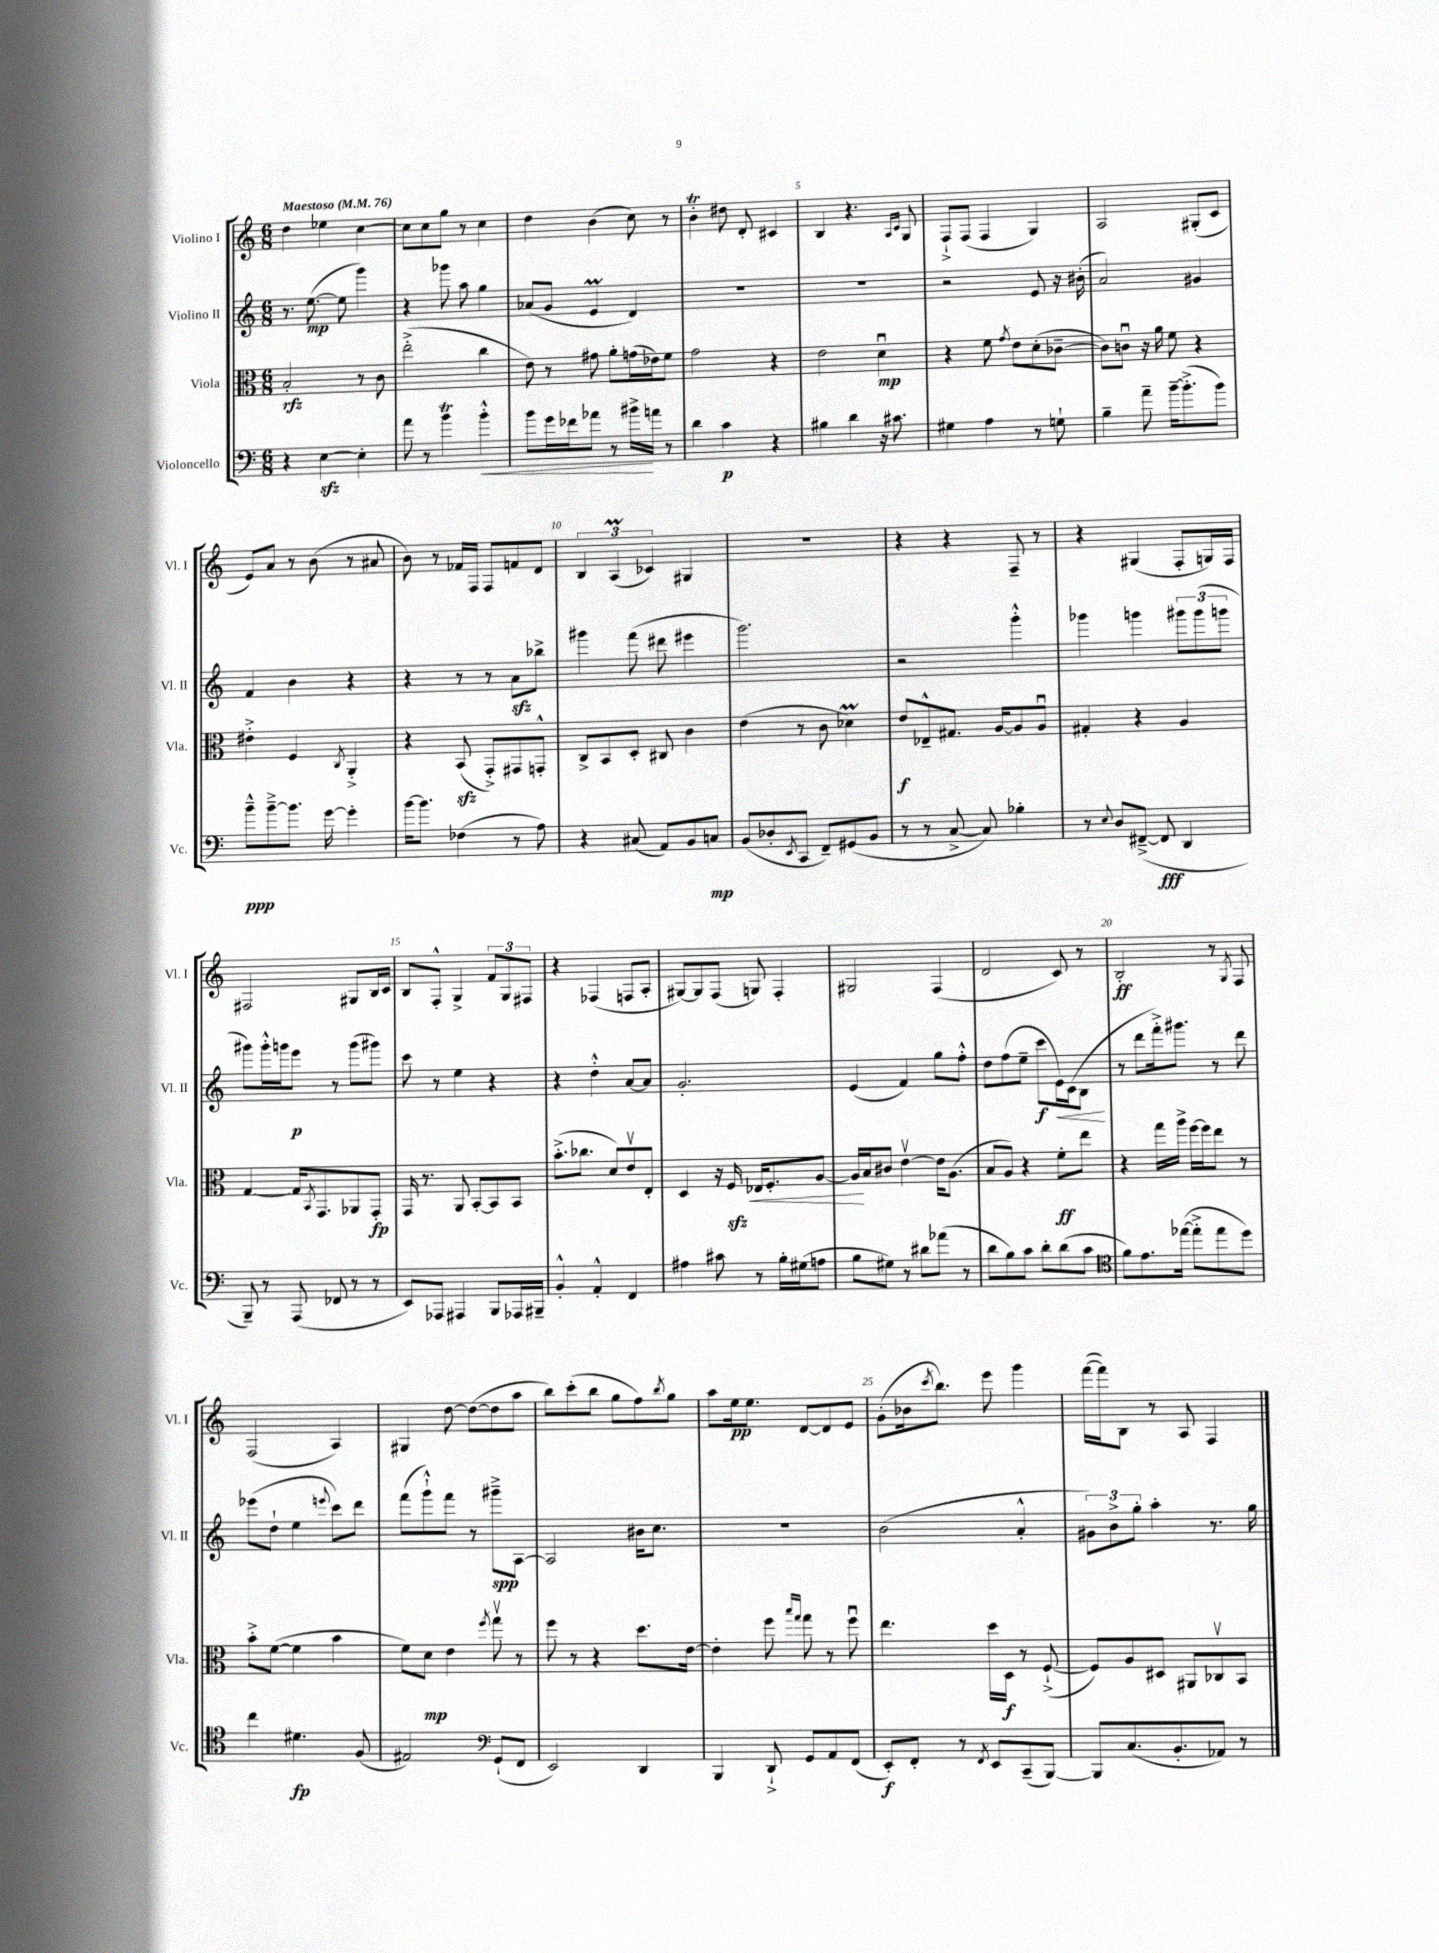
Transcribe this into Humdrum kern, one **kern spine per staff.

**kern	**kern	**kern	**kern
*staff4	*staff3	*staff2	*staff1
*clefF4	*clefC3	*clefG2	*clefG2
*k[]	*k[]	*k[]	*k[]
*M6/8	*M6/8	*M6/8	*M6/8
*MM76	*MM76	*MM76	*MM76
4r	2B'	8.r	4dd
.	.	([8.ee	.
[4E	.	.	4ee-
.	.	8ee]	.
4E']	8r	4ggg)	[4cc
.	8c	.	.
=	=	=	=
8a	(2ee'^	4r	8cc]
8r	.	.	8cc
4b	.	8ggg-	8gg
.	.	8aa	8r
4b'^^	4cc	4gg	4cc
=	=	=	=
8b	8e)	(8a-	4dd
16g	8r	8g	.
16f-	.	.	.
8a-	8g#	4e	(4b
8r	8a'	.	.
16b#^	(16g	4d)	8cc)
16a	16e-)	.	.
8r	8f	.	8r
=	=	=	=
4d	2g	2.r	4b'
4c	.	.	8dd#
.	.	.	8d'
4r	4r	.	4c#
=	=	=	=
4B#	2e	2.r	4B
4d	.	.	4.r
16r	4du	.	.
8.c#	.	.	.
.	.	.	16qqA
.	.	.	16qqc
.	.	.	8G
=	=	=	=
4G#	4r	2r	8F`^
.	.	.	(8F
4A	8f	.	4F
.	8qg	.	.
.	8e	.	.
8r	(8d'	8e	4G)
8G`	[8c-~	16r	.
.	.	(16b#'	.
=	=	=	=
4B~	8c-])	2a)	2A
.	8cu	.	.
8a~	16r	.	.
.	16a	.	.
[16b~	8f	.	.
(8.b'^]	.	.	.
.	4r	4g#	(8G#'
8b)	.	.	8c
=	=	=	=
8b~^^	4e#'^	4f	8e)
[8b~^	.	.	8a
8.b]	4F	4b	8r
.	.	.	(8b
[16g	.	.	.
.	8qC	.	.
4g']	4AA'^	4r	8r
.	.	.	8a#
=	=	=	=
[16b	4r	4r	8b)
8.b]	.	.	.
.	.	.	8r
(4F-	(8BB	8r	16f-
.	.	.	16F
.	8GG'^)	8r	8F
8r	8GG#	8a	8f
8A)	8GG'^^	8bb-^	8d
=	=	=	=
4r	8C^	4ggg#	6B
.	8BB	.	.
.	.	.	(6A
(8C#	8D'	(8fff	.
.	.	.	6c-)
8AA)	8C#	8ddd#	.
8BB	4c	4eee#	4G#
8C	.	.	.
=	=	=	=
(8BB	(4e	2.ggg)	2.r
8D-'	.	.	.
8qEE	.	.	.
8CC	8r	.	.
8FF~)	8c	.	.
(8GG#	4d-)	.	.
8BB	.	.	.
=	=	=	=
8r	8e	2r	4r
8r	8E-~^^	.	.
[8C^	8.G#	.	4r
8C])	.	.	.
.	[16A	.	.
4B-'	8A]	4ggg'^^	8F~
.	8Au	.	8r
=	=	=	=
8r	4G#'	4ggg-	4r
8qqE	.	.	.
8D	.	.	.
([8FF#~^	4r	4ggg	(4G#
8FF#]	.	.	.
4DD	4A	12ggg#	8F'
.	.	(12ggg#	.
.	.	.	16G)
.	.	12ggg	.
.	.	.	16F
=	=	=	=
8BBB~)	[4G	8ggg#)	2F#
8r	.	16ggg#'^^	.
.	.	16ggg	.
(8AAA	16G]	8eee	.
.	8qBB	.	.
.	8.GG	.	.
8FF-	.	8r	.
8r	8AA-	(8ggg	8G#
8r	8GG'	8ggg#)	16B
.	.	.	16c
=	=	=	=
8EE)	16GG	8ccc	8B
.	8.r	.	.
8AAA-	.	8r	8F'^^
4AAA#	8AA	4ee	4G^
.	[8BB'	.	.
8BBB	8BB]	4r	12f
.	.	.	12G
16AAA-	8BB	.	.
.	.	.	12F#
16BBB#~	.	.	.
=	=	=	=
4BB'^^	(8.b'^	4r	4r
.	8.cc-	.	.
4AA'^^	.	4dd'^^	(4F-
.	8d)	.	.
4FF	8ev	[8a	8F
.	8E'	8a]	8A'
=	=	=	=
4A#	4D	2.g'	[8G#)
.	.	.	8G#]
8c#	16r	.	(8F
.	16F	.	.
8r	16E-	.	8G)
.	8.F'	.	.
16B'	.	.	4F'
(16G#	.	.	.
8A	[8A	.	.
=	=	=	=
8B	16A]	(4e	2G#
.	16B	.	.
8G#)	8c#	.	.
8r	[4ev	4f)	.
8d#	.	.	.
(8a-	16e]	8gg	(4F
.	(8.A	.	.
8r	.	8ff'^^	.
=	=	=	=
8d	8B	8dd	2d
8B)	8A)	(8ff	.
8c	4r	8ee~	.
8d'	.	8ccc	.
(8d	8f'	16e)	8c)
.	.	(16c	.
8c	8ee	8B	8r
=	=	=	=
*clefC4	*	*	*
8f)	4r	8r	2B'
8.e	.	8ddd	.
.	16gg	16fff'^)	.
([16ee-	16aa^	8.ggg#	.
8ee-'^]	[16ff	.	.
.	16ff]	.	.
8ee-	8ee	8r	8r
.	.	.	8qG
8dd)	8r	8ddd	8F
=	=	=	=
4cc	8b'^	(8eee-	(2F
.	([8f	8dd`	.
4.d#	4f]	4ee	.
.	.	8qqeee	.
.	4b	8ccc)	4A)
(8F	.	8ddd	.
=	=	=	=
2E#)	8f)	(8fff	4G#
.	8d	8ggg`^^)	.
.	4e	8fff	[8dd
.	.	8r	(8dd_
*clefF4	*	*	*
.	8qff	.	.
(8GG`	8ggv	8ggg#~^	8dd]
8FF	8r	[8A	8aa
=	=	=	=
2EE)	8ff	2A]	8bb)
.	8r	.	(8ccc'
.	4r	.	8bb
.	.	.	8gg
4DD	8.dd	16b#	8ff)
.	.	8.cc	.
.	.	.	8qbb
.	.	.	8gg
.	[16e	.	.
=	=	=	=
4BBB	4e']	2.r	8aa
.	.	.	16ee
.	.	.	8.ee
8DD`^	8ff	.	.
.	16qqbb	.	.
.	16qqgg	.	.
8GG	8gg	.	[8d
8AA	8r	.	8d]
(8FF	8ffu	.	8e
=	=	=	=
8EE')	4.ee	(2b	(8g'
8FF'	.	.	16b-
.	.	.	8qccc
.	.	.	8.bb)
8r	.	.	.
8qFF	.	.	.
8EE	16dd	.	8eee
.	16D	.	.
(8CC~	8r	4a'^^	4ggg
[8BBB)	([8F`^	.	.
=	=	=	=
8BBB]	8F])	12g#)	([16fff
.	.	.	16fff])
.	.	12b^	.
(8.C	8A	.	8B
.	.	12gg'	.
.	8D#	4aa'	8r
8.BB'	.	.	.
.	8AA#	.	8A
8AA-)	8C-v	8.r	4F
8r	8BB	.	.
.	.	16gg	.
==	==	==	==
*-	*-	*-	*-
